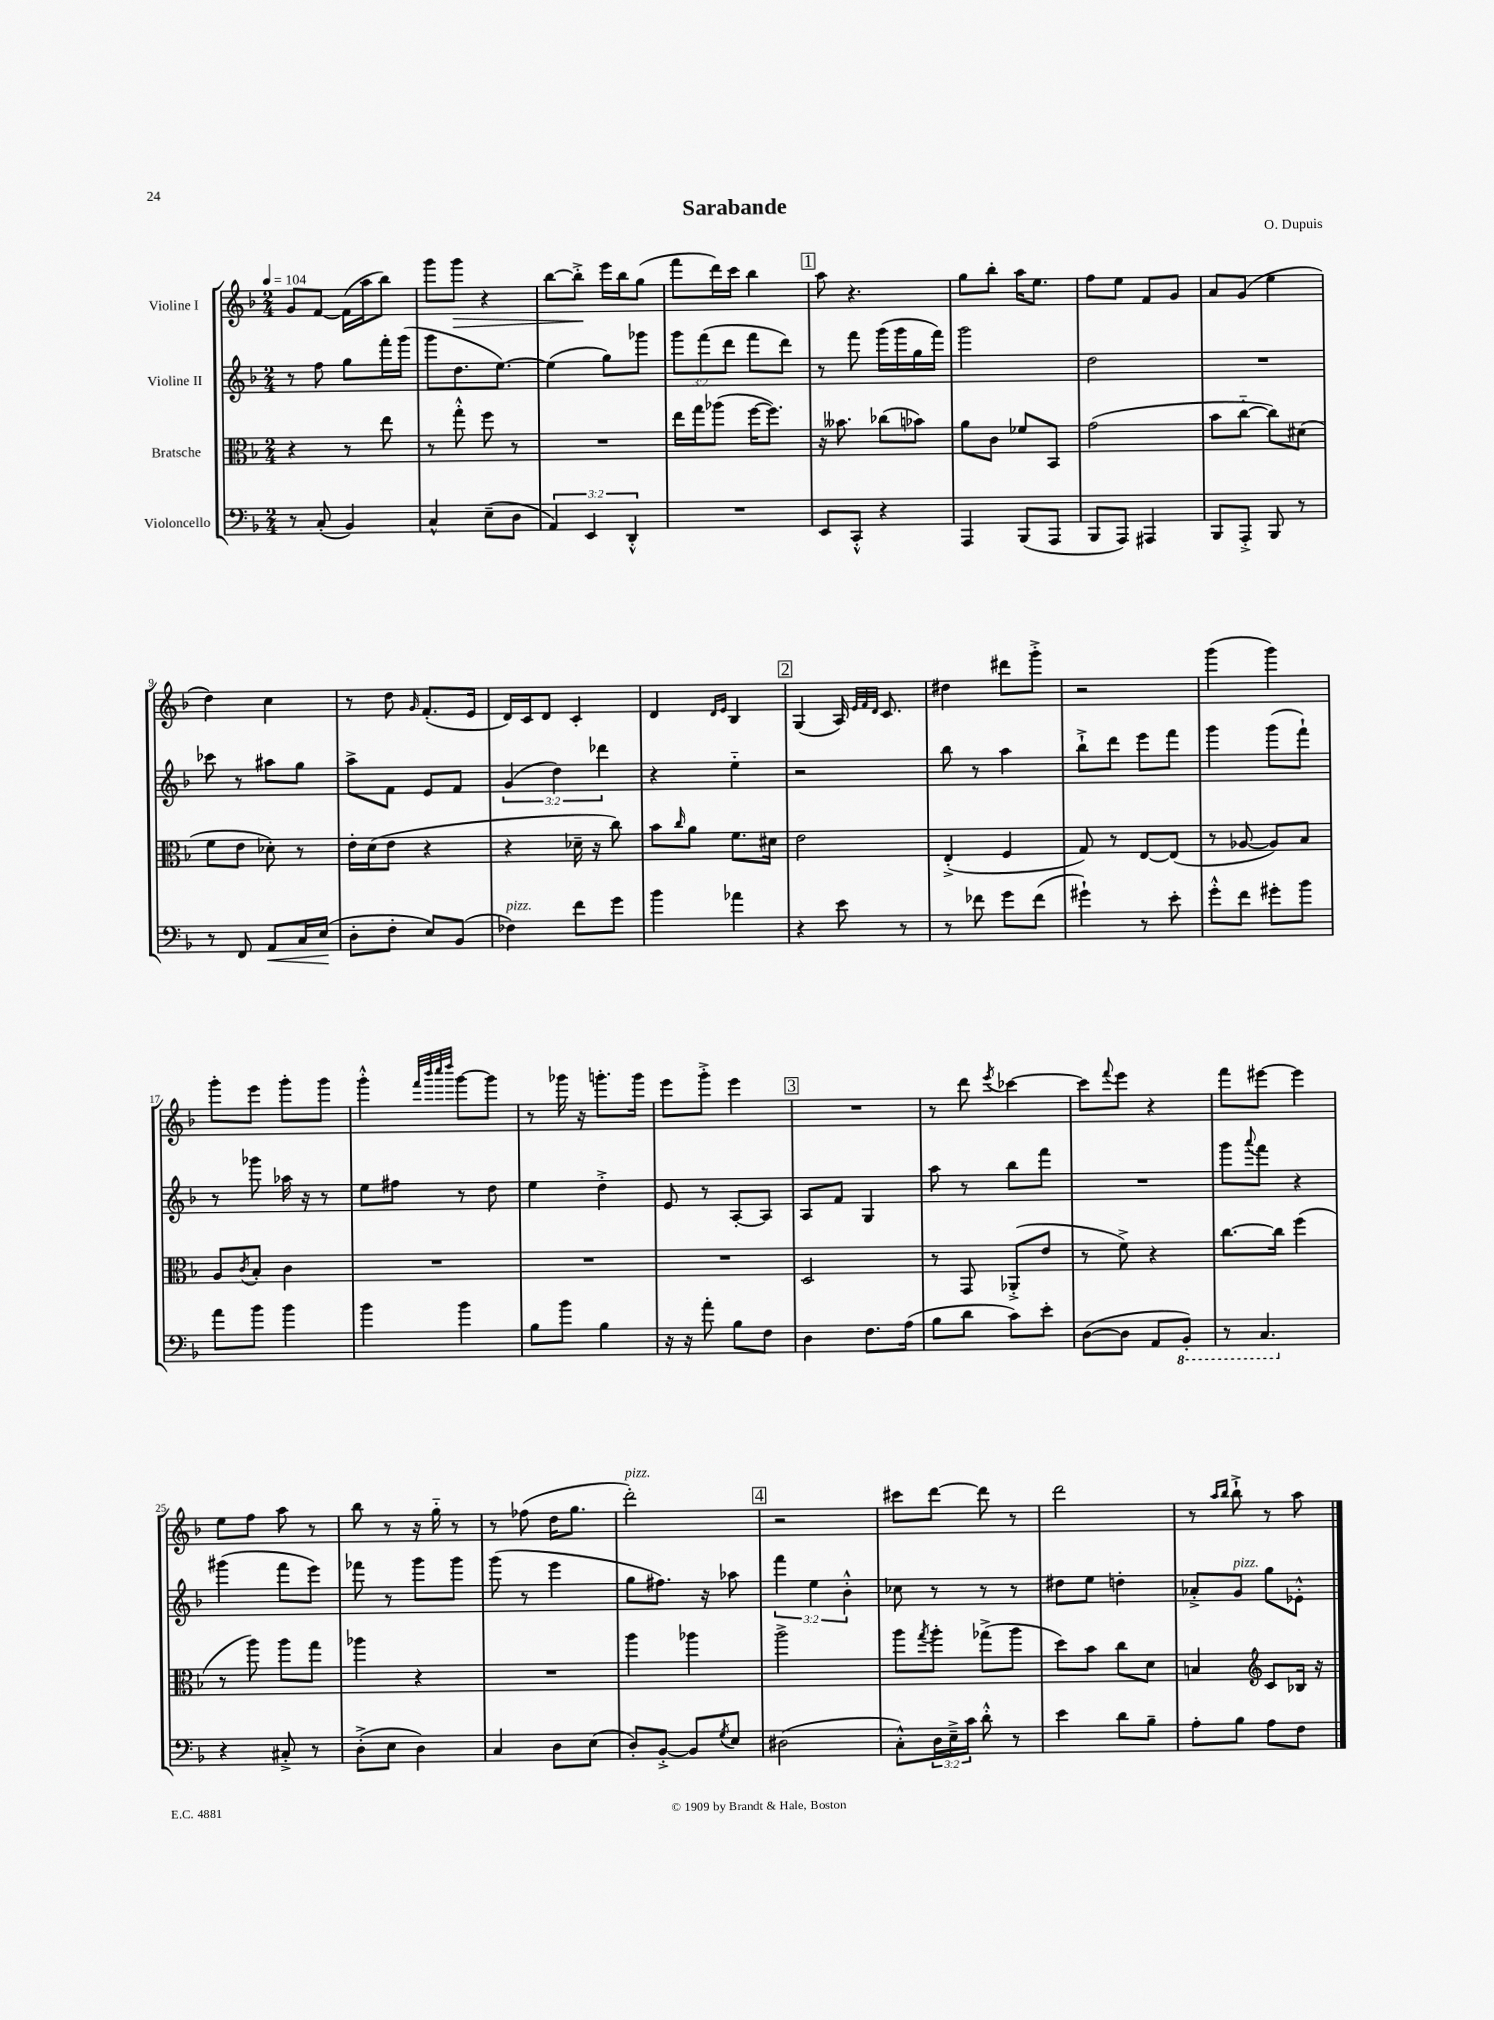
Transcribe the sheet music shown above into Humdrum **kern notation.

**kern	**kern	**kern	**kern
*staff4	*staff3	*staff2	*staff1
*clefF4	*clefC3	*clefG2	*clefG2
*k[b-]	*k[b-]	*k[b-]	*k[b-]
*M2/4	*M2/4	*M2/4	*M2/4
*MM104	*MM104	*MM104	*MM104
8r	4r	8r	8g
(8C'	.	8ff	[8f
4BB-)	8r	8gg	(16f]
.	.	.	16aa
.	8ee	16fff'	8bb-)
.	.	(16ggg	.
=	=	=	=
4C^^	8r	8ggg	8ggg
.	8gg'^^	8.dd	8ggg
(8E~	8ff	.	4r
.	.	[8.ee)	.
8D	8r	.	.
=	=	=	=
6AA)	2r	(4ee]	[8bb-
.	.	.	8bb-'^]
6EE	.	.	.
.	.	8gg)	16eee
.	.	.	16bb-
6DD'^^	.	.	.
.	.	8ggg-	(8gg
=	=	=	=
2r	16ee	12ggg	8fff
.	16gg	.	.
.	.	(12fff	.
.	(8aa-	.	16ddd)
.	.	12ddd	.
.	.	.	16ccc
.	[16ff	8fff	4bb-
.	8.ff])	.	.
.	.	8ddd)	.
=	=	=	=
8EE	16r	8r	8aa
.	8.b--	.	.
8CC'^^	.	8fff	4.r
4r	(8cc-	(16ggg	.
.	.	16ggg	.
.	8b-)	16gg	.
.	.	16fff)	.
=	=	=	=
4AAA	8a	2ggg	8gg
.	8c	.	8bb-'
(8BBB-	8f-	.	16aa
.	.	.	8.ee
8AAA	8BB-	.	.
=	=	=	=
8BBB-	(2g	2dd	8ff
8AAA)	.	.	8ee
4AAA#	.	.	8f
.	.	.	8g
=	=	=	=
8BBB-	8b-	2r	8a
8AAA'^	[8cc'~	.	(8g
8BBB-	8cc])	.	4ee
8r	(8d#	.	.
=	=	=	=
8r	8f	8ccc-	4dd)
8FF	8e	8r	.
8AA	8d-')	8aa#	4cc
16C	8r	8gg	.
(16E	.	.	.
=	=	=	=
8D'	16e'	8aa^	8r
.	(16d	.	.
8F'	8e	8f	8dd
.	.	.	16qqg
8E)	4r	8e	(8.f'
(8BB-	.	8f	.
.	.	.	16e
=	=	=	=
4F-)	4r	(6g	16d)
.	.	.	16c
.	.	.	8d
.	.	6dd)	.
8f	16d-~	.	4c'
.	16r	.	.
.	.	6ddd-	.
8g	8cc)	.	.
=	=	=	=
4b-	8b-	4r	4d
.	16qqcc	.	.
.	8a	.	.
.	.	.	16qqd
.	.	.	16qqe
4a-	8.f	4ee'~	4B-
.	16d#	.	.
=	=	=	=
4r	2e	2r	(4G
8e	.	.	16A)
.	.	.	32qqe
.	.	.	32qqf
.	.	.	32qqd
.	.	.	8.c
8r	.	.	.
=	=	=	=
8r	(4E'^	8bb-	4dd#
8f-	.	8r	.
8g	4F	4aa	8ddd#
(8f-	.	.	8ggg'^
=	=	=	=
4g#`)	8G)	8bb-`^	2r
.	8r	8ddd	.
8r	[8E	8eee	.
8e'	(8E]	8fff	.
=	=	=	=
8g'^^	8r	4ggg	(4ggg
8f	[8A-	.	.
8g#'	8A-])	(8ggg	4ggg)
8b-	8B-	8fff`)	.
=	=	=	=
8a	8A	8r	8ggg'
.	8qc	.	.
8b-	8B-'	8ggg-	8eee
4b-	4c	16aa-	8ggg'
.	.	16r	.
.	.	8r	8ggg
=	=	=	=
4b-	2r	8ee	4ggg'^^
.	.	8ff#	.
.	.	.	32qqfff
.	.	.	32qqbbb-
.	.	.	32qqcccc
.	.	.	32qqdddd
4b-	.	8r	[8ggg
.	.	8dd	8ggg]
=	=	=	=
8B-	2r	4ee	8r
8b-	.	.	16ggg-
.	.	.	16r
4B-	.	4dd'^	8.ggg'
.	.	.	16ggg
=	=	=	=
16r	2r	8e	8eee
16r	.	.	.
8a'	.	8r	8ggg'^
8B-	.	[8A'	4eee
8F	.	8A]	.
=	=	=	=
4D	2D	8A	2r
.	.	8f	.
8.F	.	4G	.
(16A	.	.	.
=	=	=	=
8B-	8r	8aa	8r
8d	8GG	8r	8ddd
.	.	.	8qeee
8c)	(8AA-'^	8bb-	[4ccc-
8e'	8e	8fff	.
=	=	=	=
([8D	8r	2r	8ccc-]
.	.	.	8qqfff
8D]	8f^)	.	8eee
8AA	4r	.	4r
8BBB-')	.	.	.
=	=	=	=
8r	[8.cc	8ggg	8fff
.	.	8qqaaa	.
4.CC	.	8fff	[8eee#
.	16cc]	.	.
.	(4ff	4r	4eee#]
=	=	=	=
4r	8r	(4ggg#	8ee
.	8aa)	.	8ff
8C#'^	8aa	8fff	8aa
8r	8gg	8eee)	8r
=	=	=	=
(8D'^	4aa-	8fff-	8bb-
8E	.	8r	8r
4D)	4r	8ggg	16r
.	.	.	16gg'~
.	.	8ggg	8r
=	=	=	=
4C	2r	(8ggg	8r
.	.	8r	(8ff-
8D	.	4eee	16dd
.	.	.	8.gg
(8E	.	.	.
=	=	=	=
8D')	4aa	8gg	2ddd')
[8BB-'^	.	8.ff#)	.
8BB-]	4aa-	.	.
.	.	16r	.
8qG	.	.	.
8E	.	8aa-	.
=	=	=	=
(2D#	2aa^	6fff	2r
.	.	6ee	.
.	.	6b-'^^	.
=	=	=	=
8C'^^)	8aa	8cc-	8ccc#
.	8qgg	.	.
24D	8aa'	8r	[8ddd
24E~^	.	.	.
24c	.	.	.
8d'^^	(8gg-^	8r	8ddd]
8r	8aa	8r	8r
=	=	=	=
4e	8dd)	8dd#	2ddd
.	8b-	8ee	.
8d	8cc	4dd'	.
8B-~	8d	.	.
=	=	=	=
8A'	4B	8a-'^	8r
.	.	.	16qqaa
.	.	.	16qqbb-
8B-	.	8g	8bb-`^
*	*clefG2	*	*
8A	8c	8gg	8r
8F	16B-	8e-'^^	8aa
.	16r	.	.
==	==	==	==
*-	*-	*-	*-
